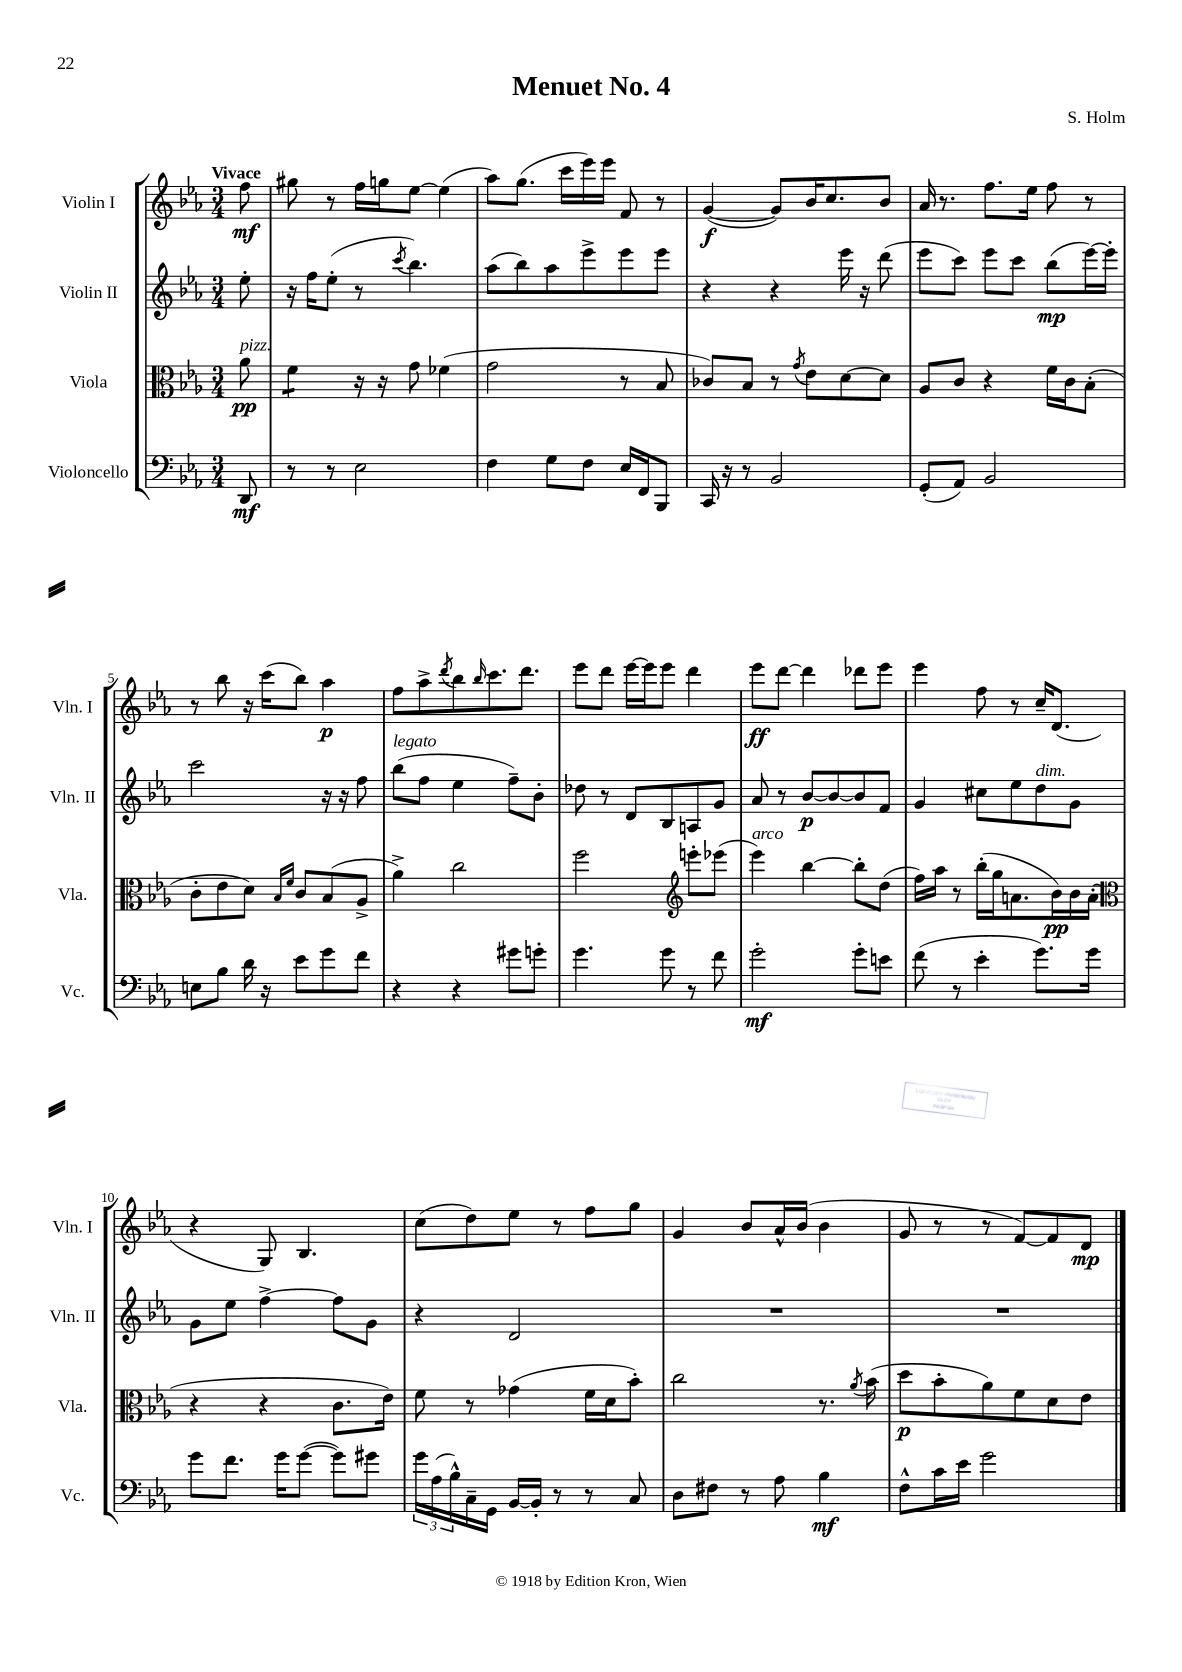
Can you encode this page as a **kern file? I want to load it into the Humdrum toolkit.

**kern	**dynam	**kern	**dynam	**kern	**dynam	**kern	**dynam
*part4	*part4	*part3	*part3	*part2	*part2	*part1	*part1
*staff4	*staff4	*staff3	*staff3	*staff2	*staff2	*staff1	*staff1
*I"Violoncello	*	*I"Viola	*	*I"Violin II	*	*I"Violin I	*
*I'Vc.	*	*I'Vla.	*	*I'Vln. II	*	*I'Vln. I	*
*clefF4	*	*clefC3	*	*clefG2	*	*clefG2	*
*k[b-e-a-]	*	*k[b-e-a-]	*	*k[b-e-a-]	*	*k[b-e-a-]	*
*M3/4	*	*M3/4	*	*M3/4	*	*M3/4	*
=	=	=	=	=	=	=	=
!	!	!	!	!	!	!LO:TX:a:B:t=Vivace	!
!	!	!LO:TX:a:i:t=pizz.	!	!	!	!	!
8DD/	mf	8a-\	pp	8ee-'\	.	8ff\	mf
=1	=1	=1	=1	=1	=1	=1	=1
*	*	*tremolo	*	*	*	*	*
8r	.	8f\L	.	16r	.	8gg#X\	.
.	.	.	.	16ff\KL	.	.	.
8r	.	8f\J	.	(8ee-'\J	.	8r	.
*	*	*Xtremolo	*	*	*	*	*
2E-\	.	16r	.	8r	.	16ff\LL	.
.	.	16r	.	.	.	16ggn\J	.
.	.	.	.	8qccc/	.	.	.
.	.	8g\	.	4.bb-\)	.	[8ee-\J	.
.	.	(4f-X\	.	.	.	(4ee-\]	.
=2	=2	=2	=2	=2	=2	=2	=2
4F\	.	2g\	.	(8aa-\L	.	8aa-\L)	.
.	.	.	.	8bb-\)	.	(8.gg\J	.
8G\L	.	.	.	8aa-\	.	.	.
.	.	.	.	.	.	16ccc\LL	.
8F\J	.	.	.	8eee-^\	.	16eee-\)	.
.	.	.	.	.	.	16eee-\JJ	.
16E-/LL	.	8r	.	8eee-\	.	8f/	.
16FF/J	.	.	.	.	.	.	.
8BBB-/J	.	8B-/	.	8eee-\J	.	8r	.
=3	=3	=3	=3	=3	=3	=3	=3
16CC/	.	8c-X/L)	.	4r	.	([4g/	f
16r	.	.	.	.	.	.	.
8r	.	8B-/J	.	.	.	.	.
2BB-/	.	8r	.	4r	.	8g/L])	.
.	.	8qg/	.	.	.	.	.
.	.	8e-\L	.	.	.	16b-/K	.
.	.	.	.	.	.	8.cc/	.
.	.	[8d\	.	16eee-\	.	.	.
.	.	.	.	16r	.	.	.
.	.	8d\J]	.	(8ddd\	.	8b-/J	.
=4	=4	=4	=4	=4	=4	=4	=4
(8GG'/L	.	8A-/L	.	8eee-\L	.	16a-/	.
.	.	.	.	.	.	8.r	.
8AA-/J)	.	8c/J	.	8ccc\J)	.	.	.
2BB-/	.	4r	.	8eee-\L	.	8.ff\L	.
.	.	.	.	8ccc\J	.	.	.
.	.	.	.	.	.	16ee-\Jk	.
.	.	16f\LL	.	(8bb-\L	mp	8ff\	.
.	.	16c\J	.	.	.	.	.
.	.	(8B-'\J	.	[16eee-\L)	.	8r	.
.	.	.	.	16eee-'\JJ]	.	.	.
!!LO:LB:g=z
=5	=5	=5	=5	=5	=5	=5	=5
8En\L	.	8c'\L	.	2ccc\	.	8r	.
8B-\J	.	8e-\	.	.	.	8bb-\	.
16d\	.	8d\J)	.	.	.	16r	.
16r	.	.	.	.	.	(16ccc\KL	.
.	.	16qqB-/LL	.	.	.	.	.
.	.	16qqf/JJ	.	.	.	.	.
8e-\L	.	8c/L	.	.	.	8bb-\J)	.
8g\	.	(8B-/	.	16r	.	4aa-\	p
.	.	.	.	16r	.	.	.
8f\J	.	8A-^/J	.	8ff\	.	.	.
=6	=6	=6	=6	=6	=6	=6	=6
!	!	!	!	!LO:TX:a:i:t=legato	!	!	!
4r	.	4a-^\)	.	(8bb-\L	.	8ff\L	.
.	.	.	.	8ff\J	.	8aa-^\	.
.	.	.	.	.	.	8qddd/	.
4r	.	2cc\	.	4ee-\	.	8bb-\	.
.	.	.	.	.	.	16qqbb-/	.
.	.	.	.	.	.	8.ccc\	.
8g#X\L	.	.	.	8ff~\L)	.	.	.
.	.	.	.	.	.	8.ddd\J	.
8gn'\J	.	.	.	8b-'\J	.	.	.
=7	=7	=7	=7	=7	=7	=7	=7
4.g\	.	2ff\	.	8dd-X\	.	8eee-\L	.
.	.	.	.	8r	.	8ddd\J	.
.	.	.	.	8d/L	.	[16eee-\LL	.
.	.	.	.	.	.	16eee-\J]	.
8g\	.	.	.	8B-/	.	8eee-\J	.
*	*	*clefG2	*	*	*	*	*
8r	.	8eeen'\L	.	8An/	.	4ddd\	.
8f\	.	(8eee-X\J	.	8g/J	.	.	.
=8	=8	=8	=8	=8	=8	=8	=8
!	!	!LO:TX:a:i:t=arco	!	!	!	!	!
2g'\	mf	4eee-\)	.	8a-/	.	8eee-\L	ff
.	.	.	.	8r	.	[8ddd\J	.
.	.	[4bb-\	.	[8b-/L	p	4ddd\]	.
.	.	.	.	8b-/_	.	.	.
8g'\L	.	8bb-'\L]	.	8b-/]	.	8ddd-X\L	.
8en\J	.	(8dd\J	.	8f/J	.	8eee-\J	.
=9	=9	=9	=9	=9	=9	=9	=9
(8f\	.	16ff\LL)	.	4g/	.	4eee-\	.
.	.	16aa-\JJ	.	.	.	.	.
8r	.	8r	.	.	.	.	.
4e-'\	.	(16bb-'\LL	.	8cc#X\L	.	8ff\	.
.	.	16gg\J	.	.	.	.	.
.	.	8.an\	.	8ee-\	.	8r	.
!	!	!	!	!LO:TX:a:i:t=dim.	!	!	!
8.g\L)	.	.	.	8dd\	.	16cc~/KL	.
.	.	16b-\L)	pp	.	.	(8.d/J	.
.	.	16b-\	.	8g\J	.	.	.
16g\Jk	.	(16a'\JJ	.	.	.	.	.
!!LO:LB:g=z
=10	=10	=10	=10	=10	=10	=10	=10
*	*	*clefC3	*	*	*	*	*
8g\L	.	4r	.	8g\L	.	4r	.
8.f\J	.	.	.	8ee-\J	.	.	.
.	.	4r	.	[4ff^\	.	8G/)	.
16g\KL	.	.	.	.	.	.	.
([8g\J	.	.	.	.	.	4.B-/	.
8g\L])	.	8.c\L	.	8ff\L]	.	.	.
8g#X\J	.	.	.	8g\J	.	.	.
.	.	16e-\Jk)	.	.	.	.	.
=11	=11	=11	=11	=11	=11	=11	=11
24g\LL	.	8f\	.	4r	.	(8cc\L	.
(24A-\	.	.	.	.	.	.	.
24B-^^\)	.	.	.	.	.	.	.
16C~\	.	8r	.	.	.	8dd\)	.
16GG\JJ	.	.	.	.	.	.	.
[16BB-/LL	.	(4g-X\	.	2d/	.	8ee-\J	.
16BB-'/JJ]	.	.	.	.	.	.	.
8r	.	.	.	.	.	8r	.
8r	.	16f\LL	.	.	.	8ff\L	.
.	.	16d\J	.	.	.	.	.
8C/	.	8b-'\J)	.	.	.	8gg\J	.
=12	=12	=12	=12	=12	=12	=12	=12
8D\L	.	2cc\	.	2.r	.	4g/	.
8F#X\J	.	.	.	.	.	.	.
8r	.	.	.	.	.	8b-/L	.
8A-\	.	.	.	.	.	16a-^^/L	.
.	.	.	.	.	.	(16b-/JJ	.
4B-\	mf	8.r	.	.	.	4b-\	.
.	.	8qa-/	.	.	.	.	.
.	.	(16b-\	.	.	.	.	.
=13	=13	=13	=13	=13	=13	=13	=13
8F^^\L	.	8dd\L	p	2.r	.	8g/	.
16c\L	.	8b-'\	.	.	.	8r	.
16e-\JJ	.	.	.	.	.	.	.
2g\	.	8a-\)	.	.	.	8r	.
.	.	8f\	.	.	.	[8f/L)	.
.	.	8d\	.	.	.	8f/]	.
.	.	8e-\J	.	.	.	8d/J	mp
==	==	==	==	==	==	==	==
*-	*-	*-	*-	*-	*-	*-	*-
